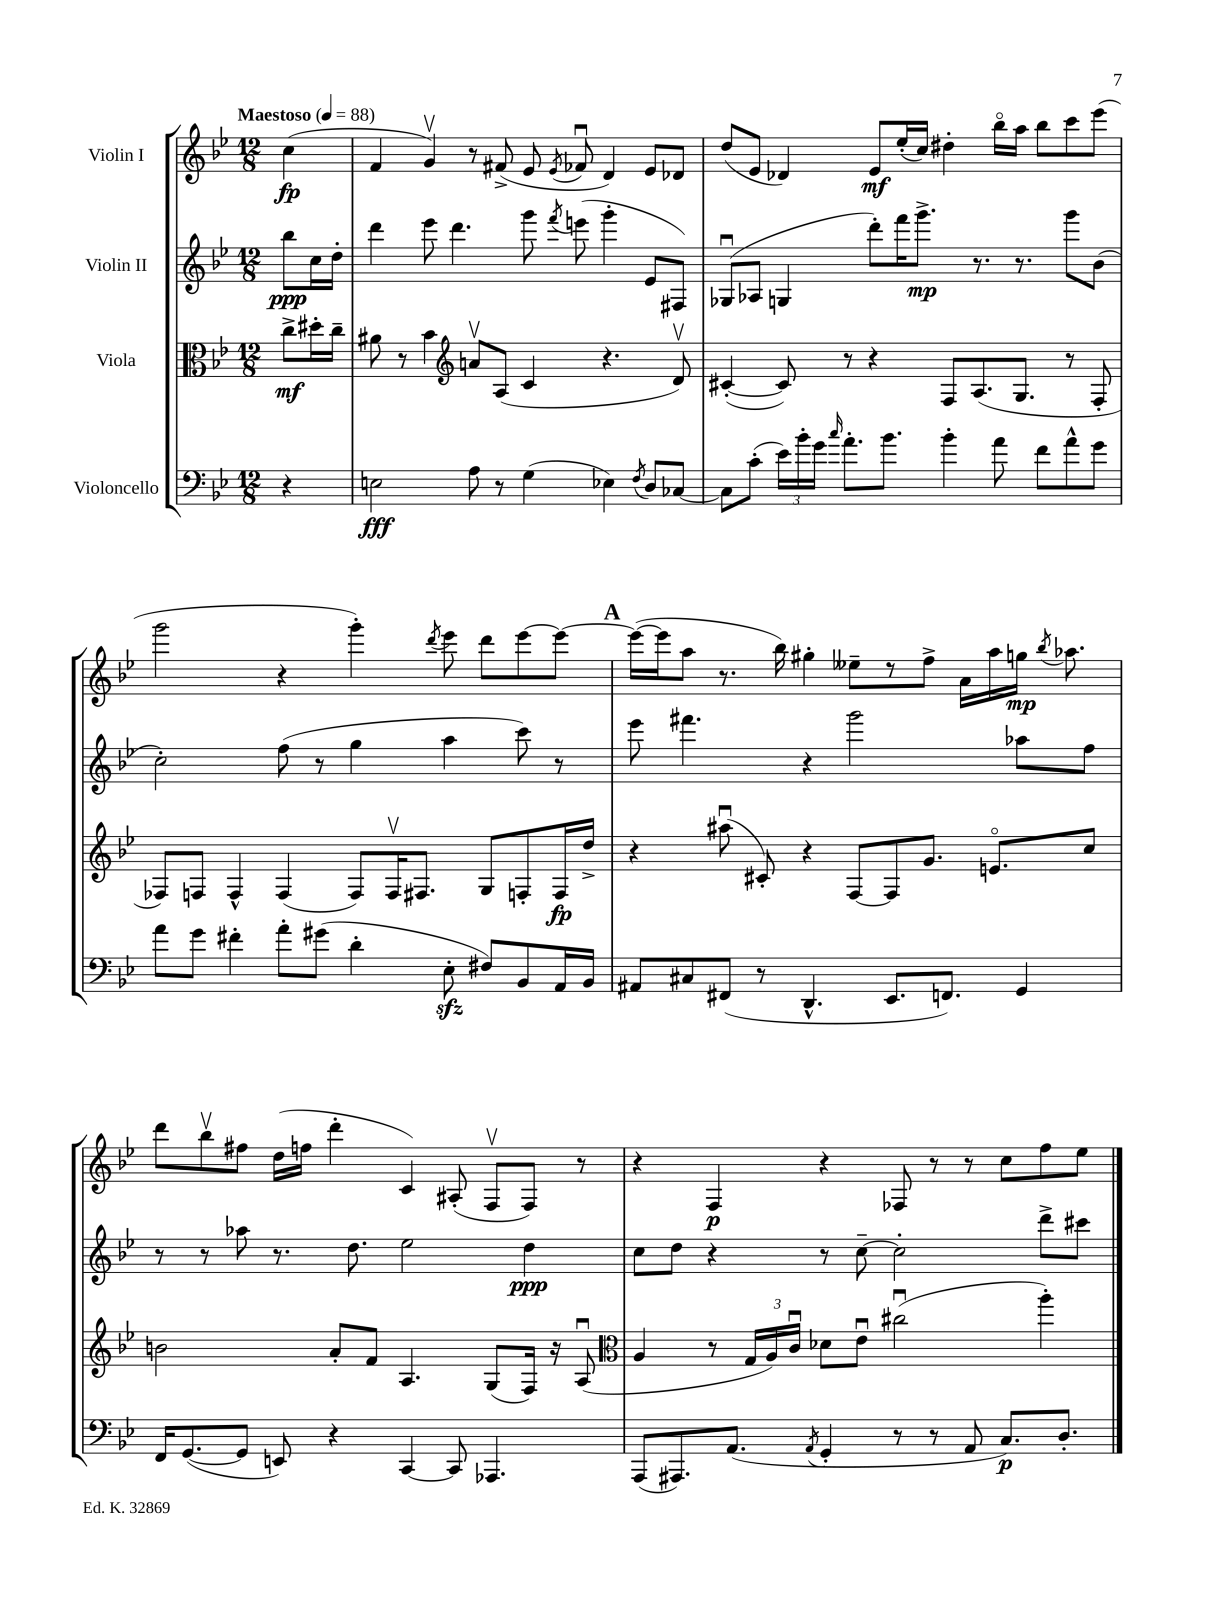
<<
\new StaffGroup <<
\new Staff = "s0" \with { instrumentName = "Violin I" } {
    \clef treble \key bes \major \numericTimeSignature \time 12/8 \partial 4 \tempo "Maestoso" 4 = 88
    \autoBeamOff c''4\fp( |
    f'4 g'4\upbow) r8 fis'8->( ees'8 \acciaccatura { ees'8 } fes'8\downbow d'4) ees'8[ des'8] |
    d''8[( ees'8] des'4) ees'8[\mf ees''16-.( c''16]) dis''4-. bes''16[\flageolet a''16] bes''8[ c'''8 ees'''8]( |
    g'''2 r4 g'''4-.) \acciaccatura { d'''8 } ees'''8 d'''8[ ees'''8~ ees'''8]~ |
    \mark \markup { \bold "A" } ees'''16[~( ees'''16 a''8] r8. bes''16) gis''4-. eeses''8[-- r8 f''8]-> a'16[ a''16 g''16]\mp \acciaccatura { bes''8 } aes''8. |
    d'''8[ bes''8\upbow fis''8] d''16[( f''16] d'''4-. c'4) ais8-.( f8[\upbow f8]) r8 |
    r4 f4\p r4 fes8 r8 r8 c''8[ f''8 ees''8] \bar "|." |
}
\new Staff = "s1" \with { instrumentName = "Violin II" } {
    \clef treble \key bes \major \numericTimeSignature \time 12/8 \partial 4
    \autoBeamOff bes''8[\ppp c''16 d''16]-. |
    d'''4 ees'''8 d'''4. g'''8 \acciaccatura { f'''8 } e'''8( g'''4-. ees'8[ fis8]) |
    ges8[\downbow( aes8] g4 d'''8[-.) f'''16 g'''8.]->\mp r8. r8. g'''8[ bes'8]( |
    c''2-.) f''8( r8 g''4 a''4 c'''8) r8 |
    \mark \markup { \bold "A" } ees'''8 fis'''4. r4 g'''2 aes''8[ f''8] |
    r8 r8 aes''8 r8. d''8. ees''2 d''4\ppp |
    c''8[ d''8] r4 r8 c''8~-- c''2-. d'''8[-> cis'''8] \bar "|." |
}
\new Staff = "s2" \with { instrumentName = "Viola" } {
    \clef alto \key bes \major \numericTimeSignature \time 12/8 \partial 4
    \autoBeamOff c''8[->\mf dis''16-. c''16]-- |
    ais'8 r8 bes'4 \clef treble a'8[\upbow a8]( c'4 r4. d'8\upbow) |
    cis'4~-.( cis'8) r8 r4 f8[ a8.( g8.] r8 f8-. |
    fes8[) f8] f4-^ f4( f8[) f16\upbow fis8.] g8[ f8-. f16\fp d''16]-> |
    \mark \markup { \bold "A" } r4 ais''8\downbow( cis'8-.) r4 f8[~ f8 g'8.] e'8.[\flageolet c''8] |
    b'2 a'8[-. f'8] a4. g8[( f16]) r16 a8\downbow( |
    \clef alto a4 r8 \tuplet 3/2 { g16[ a16) c'16]\downbow } des'8[ ees'8]\downbow cis''2\downbow( a''4-.) \bar "|." |
}
\new Staff = "s3" \with { instrumentName = "Violoncello" } {
    \clef bass \key bes \major \numericTimeSignature \time 12/8 \partial 4
    \autoBeamOff r4 |
    e2\fff a8 r8 g4( ees4) \acciaccatura { f8 } d8[ ces8]~ |
    ces8[ c'8]-.( \tuplet 3/2 { ees'16[) bes'16-. g'16] } \grace { c''16 } a'8.[-. bes'8.] bes'4-. a'8 f'8[ a'8-^ g'8] |
    a'8[ g'8] fis'4-. a'8[-. gis'8]( d'4-. ees8-.\sfz fis8[) bes,8 a,16 bes,16] |
    \mark \markup { \bold "A" } ais,8[ cis8 fis,8]( r8 d,4.-^ ees,8.[ f,8.]) g,4 |
    f,16[ g,8.~( g,8] e,8) r4 c,4~ c,8 aes,,4. |
    a,,8[( ais,,8.) a,8.]( \acciaccatura { a,8 } g,4-. r8 r8 a,8 c8.[\p) d8.]-. \bar "|." |
}
>>
>>
\layout { \context { \Score \remove "Bar_number_engraver" } }
